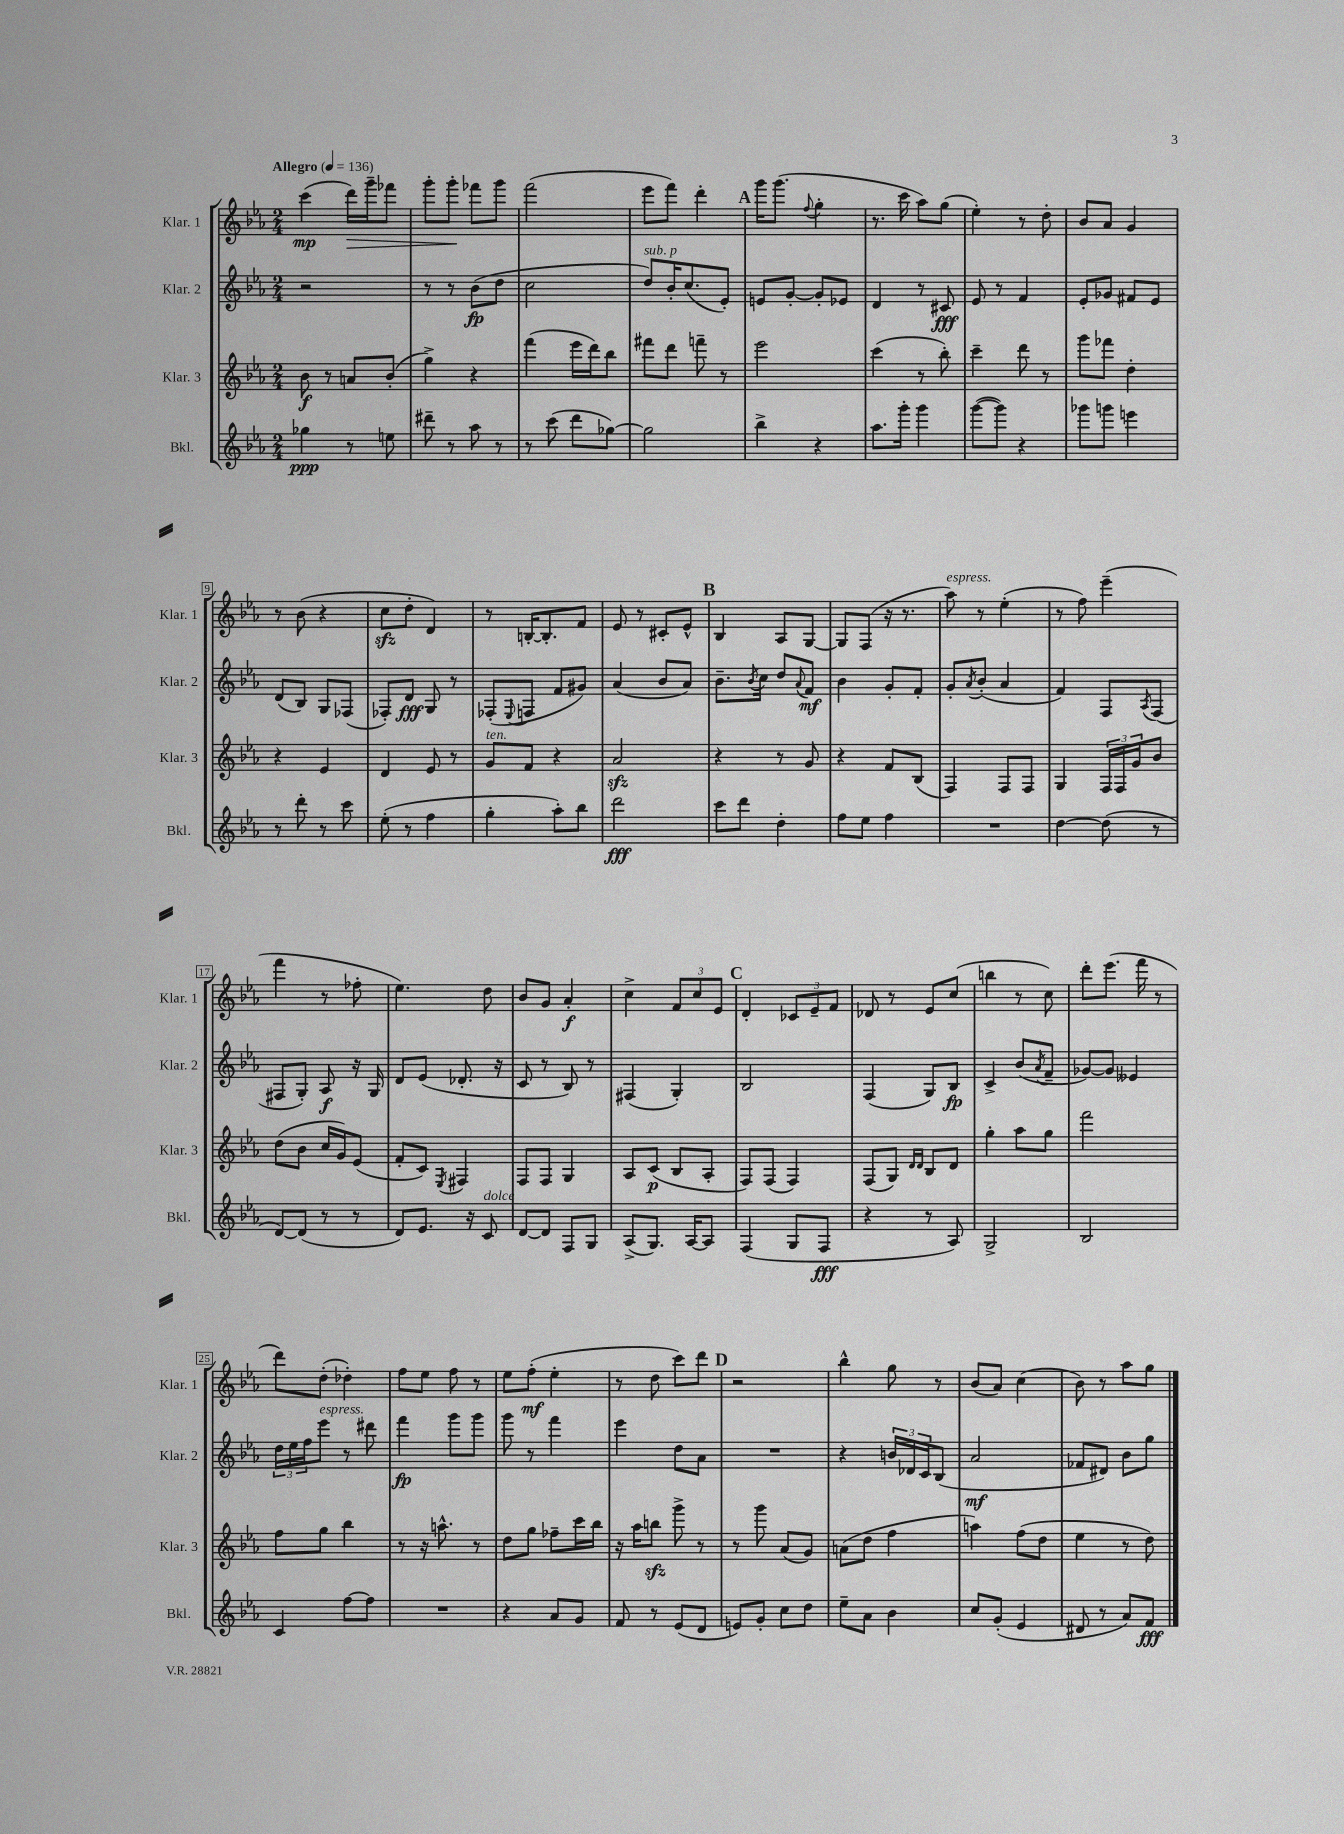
<<
\new StaffGroup <<
\new Staff = "s0" \with { instrumentName = "Klar. 1" shortInstrumentName = "Klar. 1" } {
    \clef treble \key ees \major \numericTimeSignature \time 2/4 \tempo "Allegro" 4 = 136
    c'''4\mp( d'''16\>) g'''16-- fes'''8 |
    g'''8-. g'''8-.\! fes'''8 g'''8 |
    f'''2( |
    ees'''8 f'''8) d'''4-. |
    \mark \markup { \bold "A" } g'''16 g'''8.( \appoggiatura { f''8 } g''4-. |
    r8. c'''16 aes''8) g''8( |
    ees''4-.) r8 d''8-. |
    bes'8 aes'8 g'4 |
    r8 bes'8( r4 |
    c''8\sfz d''8-. d'4) |
    r8 b16~-. b8.-. f'8 |
    ees'8 r8 cis'8-. ees'8-^ |
    \mark \markup { \bold "B" } bes4 aes8 g8~ |
    g8 f8( r16 r8. |
    aes''8^\markup { \italic "espress." }) r8 ees''4-.( |
    r8 f''8) ees'''4--( |
    f'''4 r8 fes''8-. |
    ees''4.) d''8 |
    bes'8 g'8 aes'4-.\f |
    c''4-> \tuplet 3/2 { f'8 c''8 ees'8 } |
    \mark \markup { \bold "C" } d'4-. \tuplet 3/2 { ces'8 ees'8-- f'8 } |
    des'8 r8 ees'8 c''8( |
    b''4 r8 c''8) |
    d'''8-. ees'''8.( f'''16 r8 |
    d'''8) d''8-.( des''4-.) |
    f''8 ees''8 f''8 r8 |
    ees''8 f''8-.\mf( ees''4-. |
    r8 d''8 c'''8) d'''8 |
    \mark \markup { \bold "D" } r2 |
    bes''4-^ g''8 r8 |
    bes'8( aes'8) c''4( |
    bes'8) r8 aes''8 g''8 \bar "|." |
}
\new Staff = "s1" \with { instrumentName = "Klar. 2" shortInstrumentName = "Klar. 2" } {
    \clef treble \key ees \major \numericTimeSignature \time 2/4
    r2 |
    r8 r8 bes'8\fp( d''8 |
    c''2 |
    d''8^\markup { \italic "sub. p" }) bes'16-. c''8.( ees'8-.) |
    \mark \markup { \bold "A" } e'8 g'8~-. g'8-. ees'8 |
    d'4 r8 cis'8\fff |
    ees'8 r8 f'4 |
    ees'8-. ges'8 fis'8 ees'8 |
    d'8( bes8) g8 fes8( |
    fes8-.) d'8\fff g8 r8 |
    fes8-.( \appoggiatura { ees8 } f8 f'8 gis'8) |
    aes'4( bes'8 aes'8) |
    \mark \markup { \bold "B" } bes'8.-- \acciaccatura { bes'8 } c''16 d''8 \appoggiatura { aes'8 } f'8\mf |
    bes'4 g'8-. f'8-. |
    g'8-. \acciaccatura { aes'8 } bes'8-.( aes'4 |
    f'4) f8 \acciaccatura { aes8 } f8( |
    fis8 g8-.) aes8\f r16 g16 |
    d'8 ees'8( des'8.-. r16 |
    c'8 r8 bes8) r8 |
    fis4( g4-.) |
    \mark \markup { \bold "C" } bes2 |
    f4( g8) bes8\fp |
    c'4-> bes'8( \acciaccatura { aes'8 } f'8-- |
    ges'8~) ges'8 eeses'4 |
    \tuplet 3/2 { d''16 ees''16 f''16 } ees'''8^\markup { \italic "espress." } r8 dis'''8 |
    f'''4\fp g'''8 g'''8 |
    g'''8 r8 f'''4 |
    ees'''4 d''8 aes'8 |
    \mark \markup { \bold "D" } R2 |
    r4 \tuplet 3/2 { b'16 des'16 c'16 } bes8( |
    aes'2\mf |
    fes'8 dis'8) bes'8 g''8 \bar "|." |
}
\new Staff = "s2" \with { instrumentName = "Klar. 3" shortInstrumentName = "Klar. 3" } {
    \clef treble \key ees \major \numericTimeSignature \time 2/4
    bes'8\f r8 a'8 bes'8-.( |
    g''4->) r4 |
    f'''4( ees'''16 d'''16) bes''8 |
    fis'''8 d'''8 f'''8-- r8 |
    \mark \markup { \bold "A" } ees'''2 |
    c'''4( r8 bes''8-.) |
    c'''4-- d'''8 r8 |
    g'''8 fes'''8 d''4-. |
    r4 ees'4 |
    d'4 ees'8 r8 |
    g'8^\markup { \italic "ten." } f'8 r4 |
    aes'2\sfz |
    \mark \markup { \bold "B" } r4 r8 g'8 |
    r4 f'8 bes8( |
    f4) f8 f8 |
    g4 \tuplet 3/2 { f16 f16 g'16 } bes'8 |
    d''8( bes'8 c''16 g'16) ees'8( |
    f'8-. c'8) \acciaccatura { ees8 } fis4 |
    f8 f8 g4 |
    aes8 c'8\p( bes8 aes8-. |
    \mark \markup { \bold "C" } f8) f8( f4) |
    f8( g8) \grace { d'16 d'16 } bes8 d'8 |
    g''4-. aes''8 g''8 |
    f'''2 |
    f''8 g''8 bes''4 |
    r8 r16 a''8.-^ r8 |
    d''8 g''8 fes''8-- c'''16 bes''16 |
    r16 aes''16 b''8\sfz g'''8-> r8 |
    \mark \markup { \bold "D" } r8 g'''8 aes'8( g'8) |
    a'8( d''8 f''4 |
    a''4) f''8( d''8 |
    ees''4 r8 d''8) \bar "|." |
}
\new Staff = "s3" \with { instrumentName = "Bkl." shortInstrumentName = "Bkl." } {
    \clef treble \key ees \major \numericTimeSignature \time 2/4
    ges''4\ppp r8 e''8 |
    dis'''8-- r8 aes''8 r8 |
    r8 c'''8( d'''8 ges''8~) |
    ges''2 |
    \mark \markup { \bold "A" } bes''4-> r4 |
    aes''8. g'''16-. g'''4 |
    g'''8~( g'''8) r4 |
    ges'''8 g'''8 e'''4 |
    r8 d'''8-. r8 c'''8 |
    ees''8-.( r8 f''4 |
    g''4-. aes''8-.) bes''8 |
    d'''2\fff |
    \mark \markup { \bold "B" } c'''8 d'''8 d''4-. |
    f''8 ees''8 f''4 |
    R2 |
    d''4~ d''8( r8 |
    d'8~) d'8( r8 r8 |
    d'8) ees'8. r16 c'8^\markup { \italic "dolce" } |
    d'8~ d'8 f8 g8 |
    aes8->( g8.) aes16~ aes8 |
    \mark \markup { \bold "C" } f4( g8 f8\fff |
    r4 r8 aes8) |
    g2-> |
    bes2 |
    c'4 f''8~ f''8 |
    R2 |
    r4 aes'8 g'8 |
    f'8 r8 ees'8( d'8 |
    \mark \markup { \bold "D" } e'8) g'8-. c''8 d''8 |
    ees''8-- aes'8 bes'4 |
    c''8 g'8-.( ees'4 |
    dis'8 r8 aes'8) f'8\fff \bar "|." |
}
>>
>>
\layout { \context { \Score \override BarNumber.stencil = #(make-stencil-boxer 0.1 0.3 ly:text-interface::print) } }
